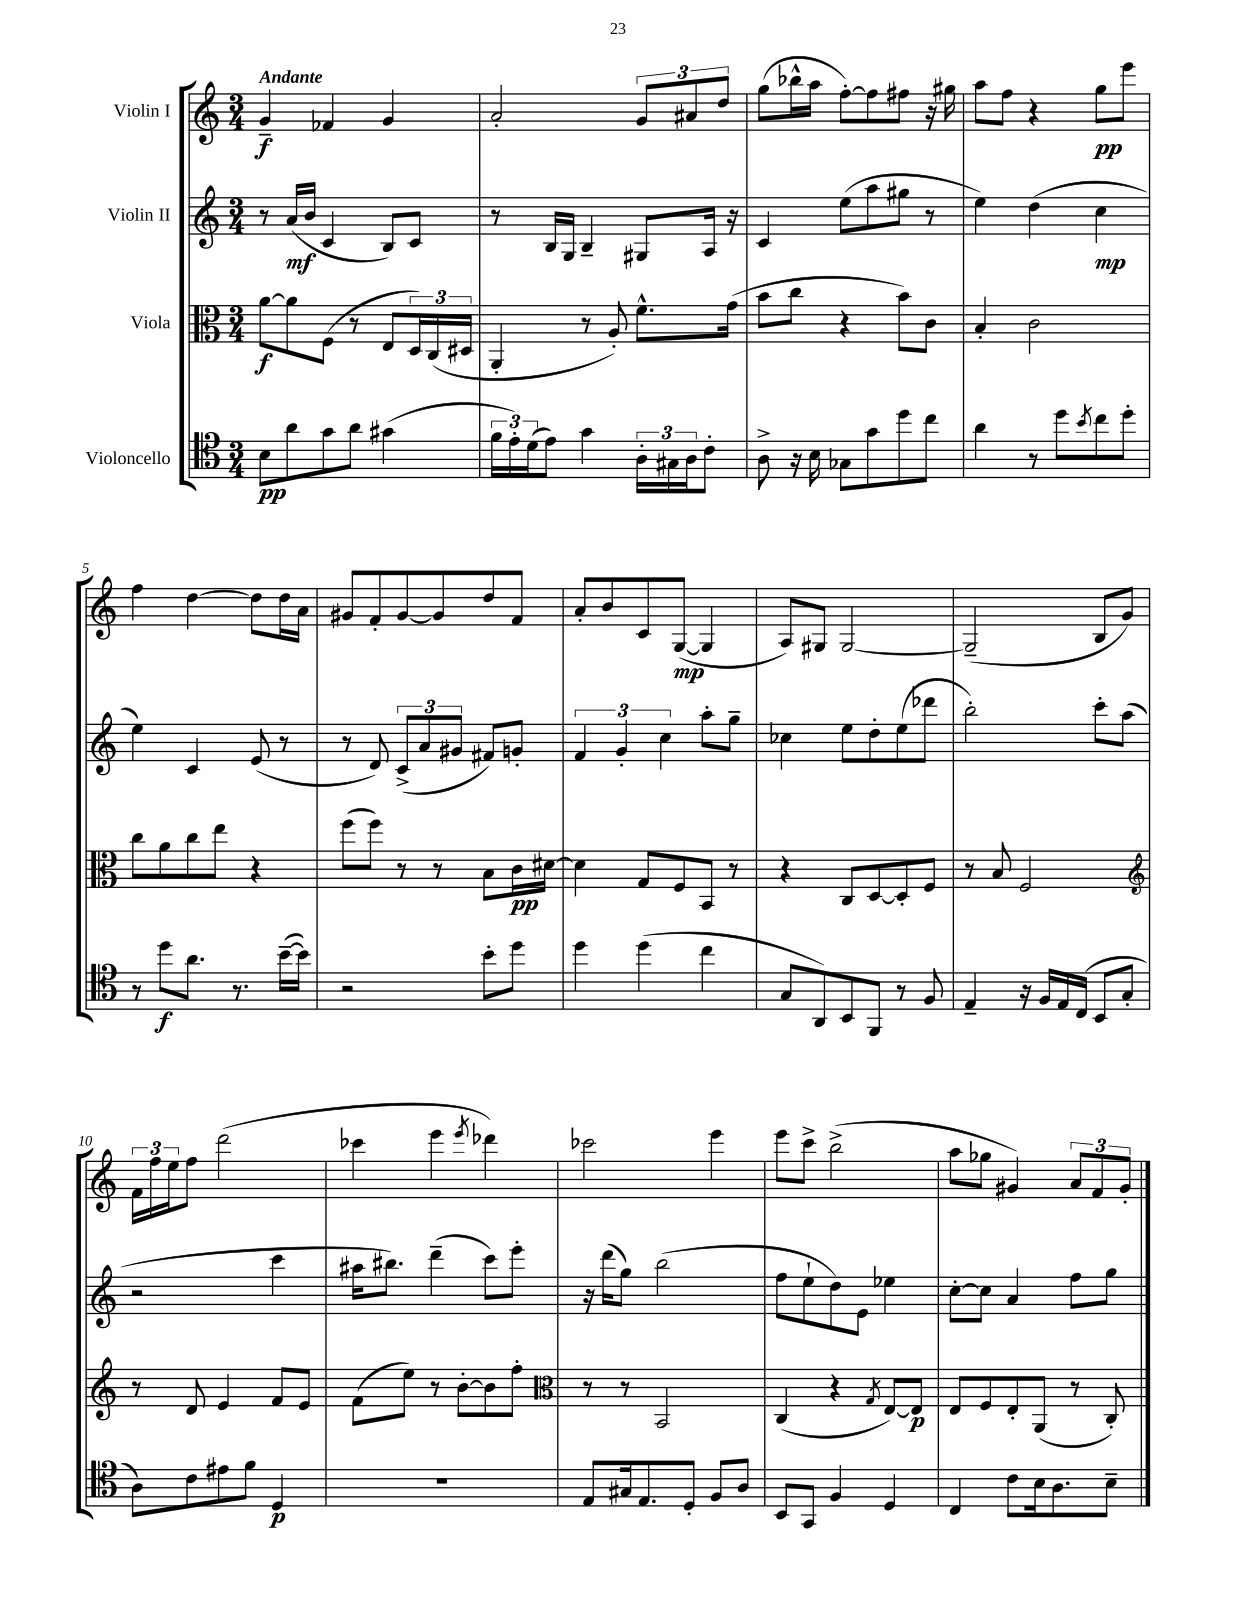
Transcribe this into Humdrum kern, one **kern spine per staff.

**kern	**kern	**kern	**kern
*staff4	*staff3	*staff2	*staff1
*clefC4	*clefC3	*clefG2	*clefG2
*k[]	*k[]	*k[]	*k[]
*M3/4	*M3/4	*M3/4	*M3/4
8B\L	[8a\L	8r	4g~/
8a\	8a\]	(16a/LL	.
.	.	16b/JJ	.
8g\	(8F\J	4c/	4f-/
8a\J	8r	.	.
(4g#\	8E/L	8B/L)	4g/
.	24D/L)	8c/J	.
.	(24C/	.	.
.	24D#/JJ	.	.
=	=	=	=
24f\LL	4AA'/	8r	2a'/
24e'\)	.	.	.
(24d\J	.	.	.
8e\J)	.	16B/LL	.
.	.	16G/JJ	.
4g\	8r	4B~/	.
.	8A'/)	.	.
24A'\LL	8.f^^\L	8G#/L	12g/L
24G#\	.	.	.
24A\J	.	.	12a#/
8c'\J	.	16A/Jk	.
.	.	.	12dd/J
.	(16g\Jk	16r	.
=	=	=	=
8A^\	8b\L	4c/	(8gg\L
16r	8cc\J	.	16bb-^^\L
16B\	.	.	16aa\JJ
8G-\L	4r	(8ee\L	[8ff'\L)
8g\	.	8aa\	8ff\]
8dd\	8b\L)	8gg#\J	8ff#\J
8cc\J	8c\J	8r	16r
.	.	.	16gg#\
=	=	=	=
4a\	4B'/	4ee\)	8aa\L
.	.	.	8ff\J
8r	2c\	(4dd\	4r
8dd\L	.	.	.
8qb/	.	.	.
8cc\	.	4cc\	8gg\L
8dd'\J	.	.	8eee\J
=	=	=	=
8r	8cc\L	4ee\)	4ff\
8dd\L	8a\	.	.
8.a\J	8cc\	4c/	[4dd\
.	8ee\J	.	.
8.r	.	.	.
.	4r	(8e/	8dd\]L
([16b~\LL	.	8r	16dd\L
16b\]JJ)	.	.	16a\JJ
=	=	=	=
2r	(8ff\L	8r	8g#/L
.	8ff\J)	8d/)	8f'/
.	8r	(12c^/L	[8g#/
.	.	12a/	.
.	8r	.	8g#/]
.	.	12g#/J	.
8b'\L	8B\L	8f#/L)	8dd/
8dd\J	16c\L	8g'/J	8f/J
.	[16d#\JJ	.	.
=	=	=	=
4dd\	4d#\]	6f/	8a'/L
.	.	.	8b/
.	.	6g'/	.
(4dd\	8G/L	.	8c/
.	.	6cc\	.
.	8F/	.	([8G/J
4cc\	8BB/J	8aa'\L	4G/]
.	8r	8gg~\J	.
=	=	=	=
8G/L	4r	4cc-\	8A/L)
8AA/)	.	.	8G#/J
8BB/	8C/L	8ee\L	[2G#/
8FF/J	[8D/	8dd'\	.
8r	8D'/]	(8ee\	.
8F/	8F/J	8ddd-\J	.
=	=	=	=
4E~/	8r	2bb'\)	(2G#~/]
.	8B/	.	.
16r	2F/	.	.
16F/LL	.	.	.
16E/	.	.	.
(16C/JJ	.	.	.
8BB/L	.	8ccc'\L	8B/L
8G'/J	.	(8aa\J	8g/J)
=	=	=	=
*	*clefG2	*	*
8A\L)	8r	2r	24f\LL
.	.	.	24ff\
.	.	.	24ee\J
8c\	8d/	.	8ff\J
8e#\	4e/	.	(2ddd\
8f\J	.	.	.
4D/	8f/L	4ccc\	.
.	8e/J	.	.
=	=	=	=
2.r	(8f\L	16aa#\LK	4ccc-\
.	.	8.bb#\J)	.
.	8ee\J)	.	.
.	8r	(4ddd~\	4eee\
.	[8b'\L	.	.
.	.	.	8qeee/
.	8b\]	8ccc\L)	4ddd-\)
.	8ff'\J	8eee'\J	.
=	=	=	=
*	*clefC3	*	*
8E/L	8r	16r	2ccc-\
.	.	(16ddd\LK	.
16G#/k	8r	8gg\J)	.
8.E/	.	.	.
.	2BB/	(2bb\	.
8D'/J	.	.	.
8F/L	.	.	4eee\
8A/J	.	.	.
=	=	=	=
8BB/L	(4C/	8ff\L	8eee\L
8GG/J	.	8ee`\	8ccc^\J
4F/	4r	8dd\)	(2bb^\
.	.	8e\J	.
.	8qG/	.	.
4D/	[8E/L)	4ee-\	.
.	8E/]J	.	.
=	=	=	=
4C/	8E/L	[8cc'\L	8aa\L
.	8F/	8cc\]J	8gg-\J
8c\L	8E'/	4a/	4g#/)
16B\k	(8AA/J	.	.
8.A\	.	.	.
.	8r	8ff\L	12a/L
.	.	.	12f/
8B~\J	8C'/)	8gg\J	.
.	.	.	12g#'/J
==	==	==	==
*-	*-	*-	*-
